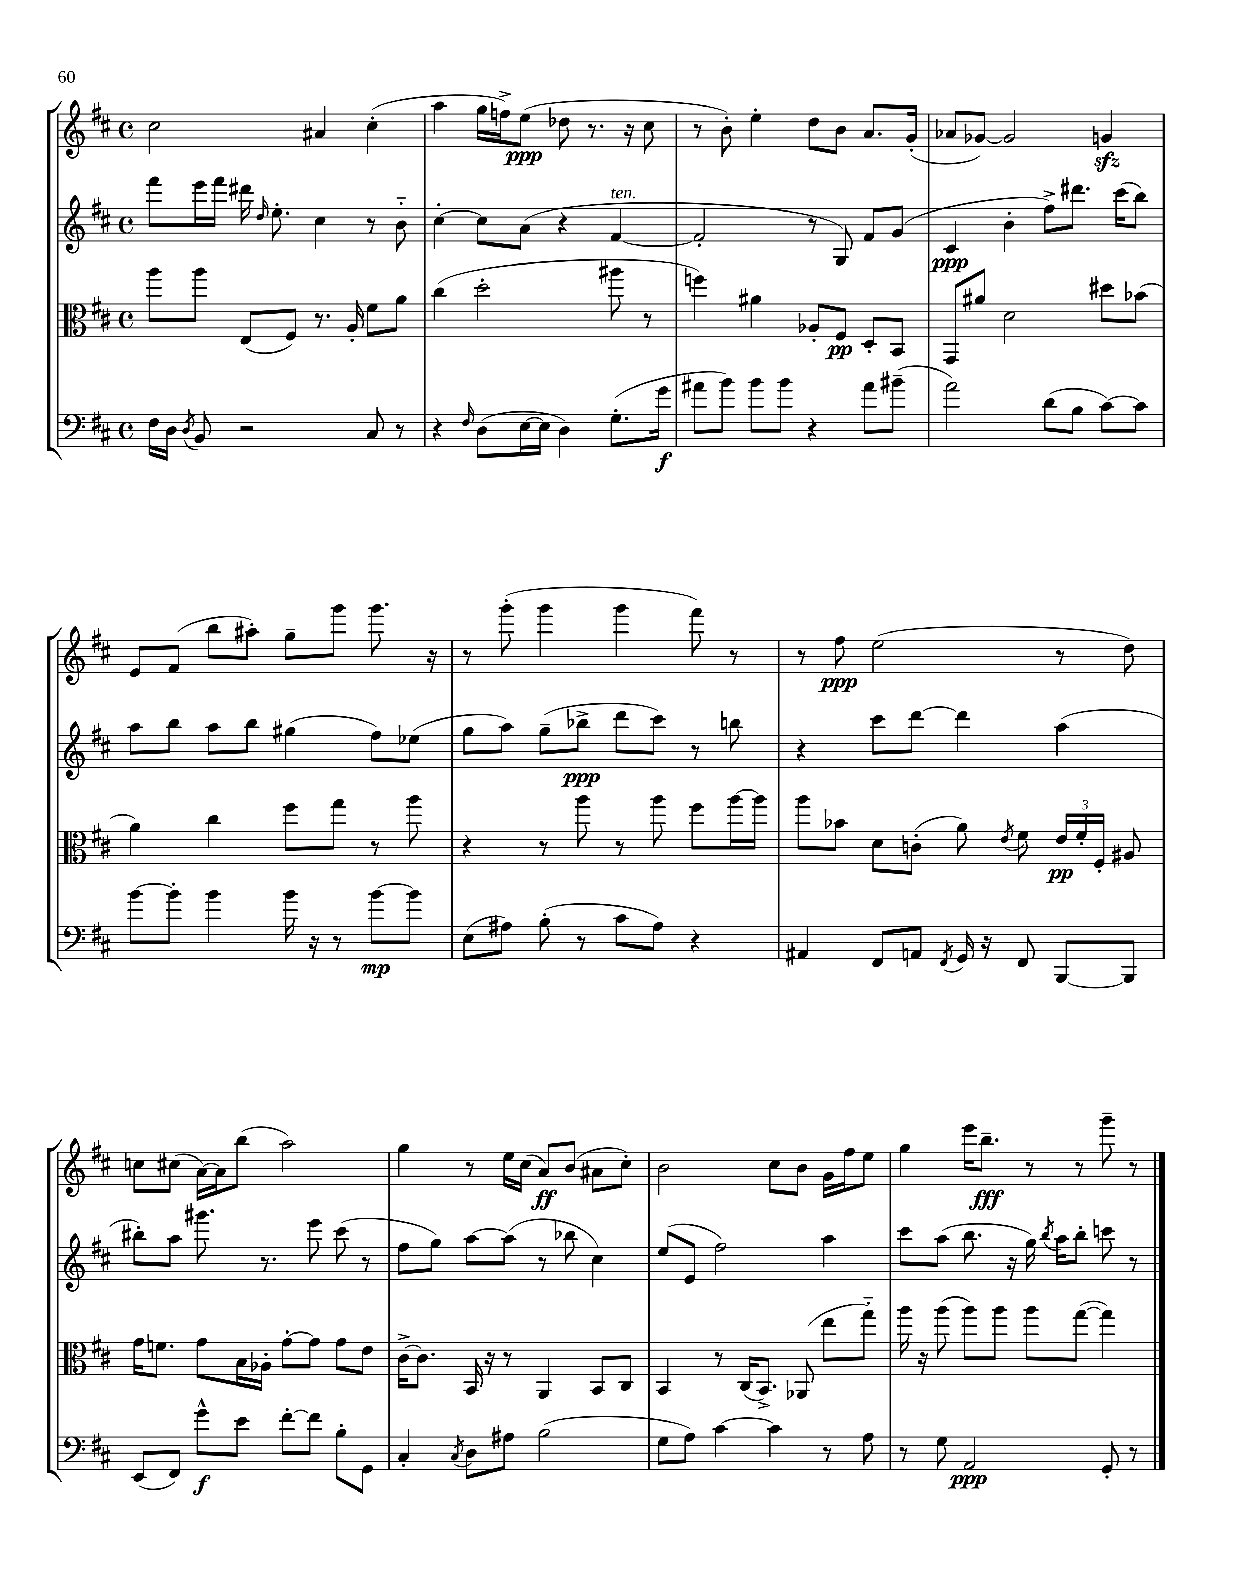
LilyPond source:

<<
\new StaffGroup <<
\new Staff = "s0" {
    \clef treble \key d \major \defaultTimeSignature \time 4/4
    \autoBeamOff cis''2 ais'4 cis''4-.( |
    a''4 g''16[ f''16->) e''8]\ppp( des''8 r8. r16 cis''8 |
    r8 b'8-.) e''4-. d''8[ b'8] a'8.[ g'16]-.( |
    aes'8[ ges'8]~) ges'2 g'4\sfz |
    e'8[ fis'8]( b''8[ ais''8]-.) g''8[-- g'''8] g'''8. r16 |
    r8 g'''8-.( g'''4 g'''4 fis'''8) r8 |
    r8 fis''8\ppp e''2( r8 d''8) |
    c''8[ cis''8]( a'16[~) a'16 b''8]( a''2) |
    g''4 r8 e''16[ cis''16]( a'8[\ff) b'8]( ais'8[ cis''8]-.) |
    b'2 cis''8[ b'8] g'16[ fis''16 e''8] |
    g''4 e'''16[ b''8.]--\fff r8 r8 g'''8-- r8 \bar "|." |
}
\new Staff = "s1" {
    \clef treble \key d \major \defaultTimeSignature \time 4/4
    \autoBeamOff fis'''8[ e'''16 fis'''16] dis'''16 \grace { d''16 } e''8.-. cis''4 r8 b'8-_ |
    cis''4~-. cis''8[ a'8]( r4 fis'4~^\markup { \italic "ten." } |
    fis'2-. r8 g8) fis'8[ g'8]( |
    cis'4\ppp b'4-. fis''8[->) dis'''8.] cis'''16[( b''8]) |
    a''8[ b''8] a''8[ b''8] gis''4( fis''8[) ees''8]( |
    g''8[ a''8]) g''8[--( bes''8]->\ppp d'''8[ cis'''8]) r8 b''8 |
    r4 cis'''8[ d'''8]~ d'''4 a''4( |
    bis''8[-.) a''8] gis'''8. r8. e'''8 cis'''8( r8 |
    fis''8[ g''8]) a''8[~ a''8]( r8 bes''8 cis''4) |
    e''8[( e'8] fis''2) a''4 |
    cis'''8[ a''8]( b''8. r16 g''16) \acciaccatura { b''8 } a''16[ b''8]-. c'''8 r8 \bar "|." |
}
\new Staff = "s2" {
    \clef alto \key d \major \defaultTimeSignature \time 4/4
    \autoBeamOff a''8[ a''8] e8[( fis8]) r8. a16-. fis'8[ a'8] |
    cis''4( d''2-. ais''8 r8 |
    f''4) ais'4 aes8[-. fis8]\pp d8[-. b,8] |
    g,8[ ais'8] d'2 dis''8[ bes'8]( |
    a'4) cis''4 fis''8[ g''8] r8 a''8 |
    r4 r8 a''8 r8 a''8 fis''8[ a''16~ a''16] |
    a''8[ bes'8] d'8[ c'8]-.( a'8) \acciaccatura { e'8 } fis'8 \tuplet 3/2 { e'16[\pp fis'16-. fis16]-. } ais8 |
    g'16[ f'8.] g'8[ b16 aes16]-. g'8[~-. g'8] g'8[ e'8] |
    cis'16[~-> cis'8.] b,16 r16 r8 a,4 b,8[ cis8] |
    b,4 r8 cis16[( b,8.]->) aes,8( e''8[ g''8]-_) |
    a''16 r16 a''8( a''8[) a''8] a''8[ g''8]~( g''4) \bar "|." |
}
\new Staff = "s3" {
    \clef bass \key d \major \defaultTimeSignature \time 4/4
    \autoBeamOff fis16[ d16] \acciaccatura { d8 } b,8 r2 cis8 r8 |
    r4 \grace { fis16 } d8[( e16~ e16] d4) g8.[-.( g'16]\f |
    ais'8[ b'8]) b'8[ b'8] r4 ais'8[ bis'8]--( |
    a'2) d'8[( b8] cis'8[~) cis'8] |
    b'8[~ b'8]-. b'4 b'16 r16 r8 b'8[~\mp b'8] |
    e8[( ais8]) b8-.( r8 cis'8[ ais8]) r4 |
    ais,4 fis,8[ a,8] \acciaccatura { fis,8 } g,16 r16 fis,8 b,,8[~ b,,8] |
    e,8[( fis,8]) g'8[-^\f e'8] fis'8[~-. fis'8] b8[-. g,8] |
    cis4-. \acciaccatura { cis8 } d8[ ais8] b2( |
    g8[ a8]) cis'4~ cis'4 r8 a8 |
    r8 g8 a,2\ppp g,8-. r8 \bar "|." |
}
>>
>>
\layout { \context { \Score \remove "Bar_number_engraver" } }
